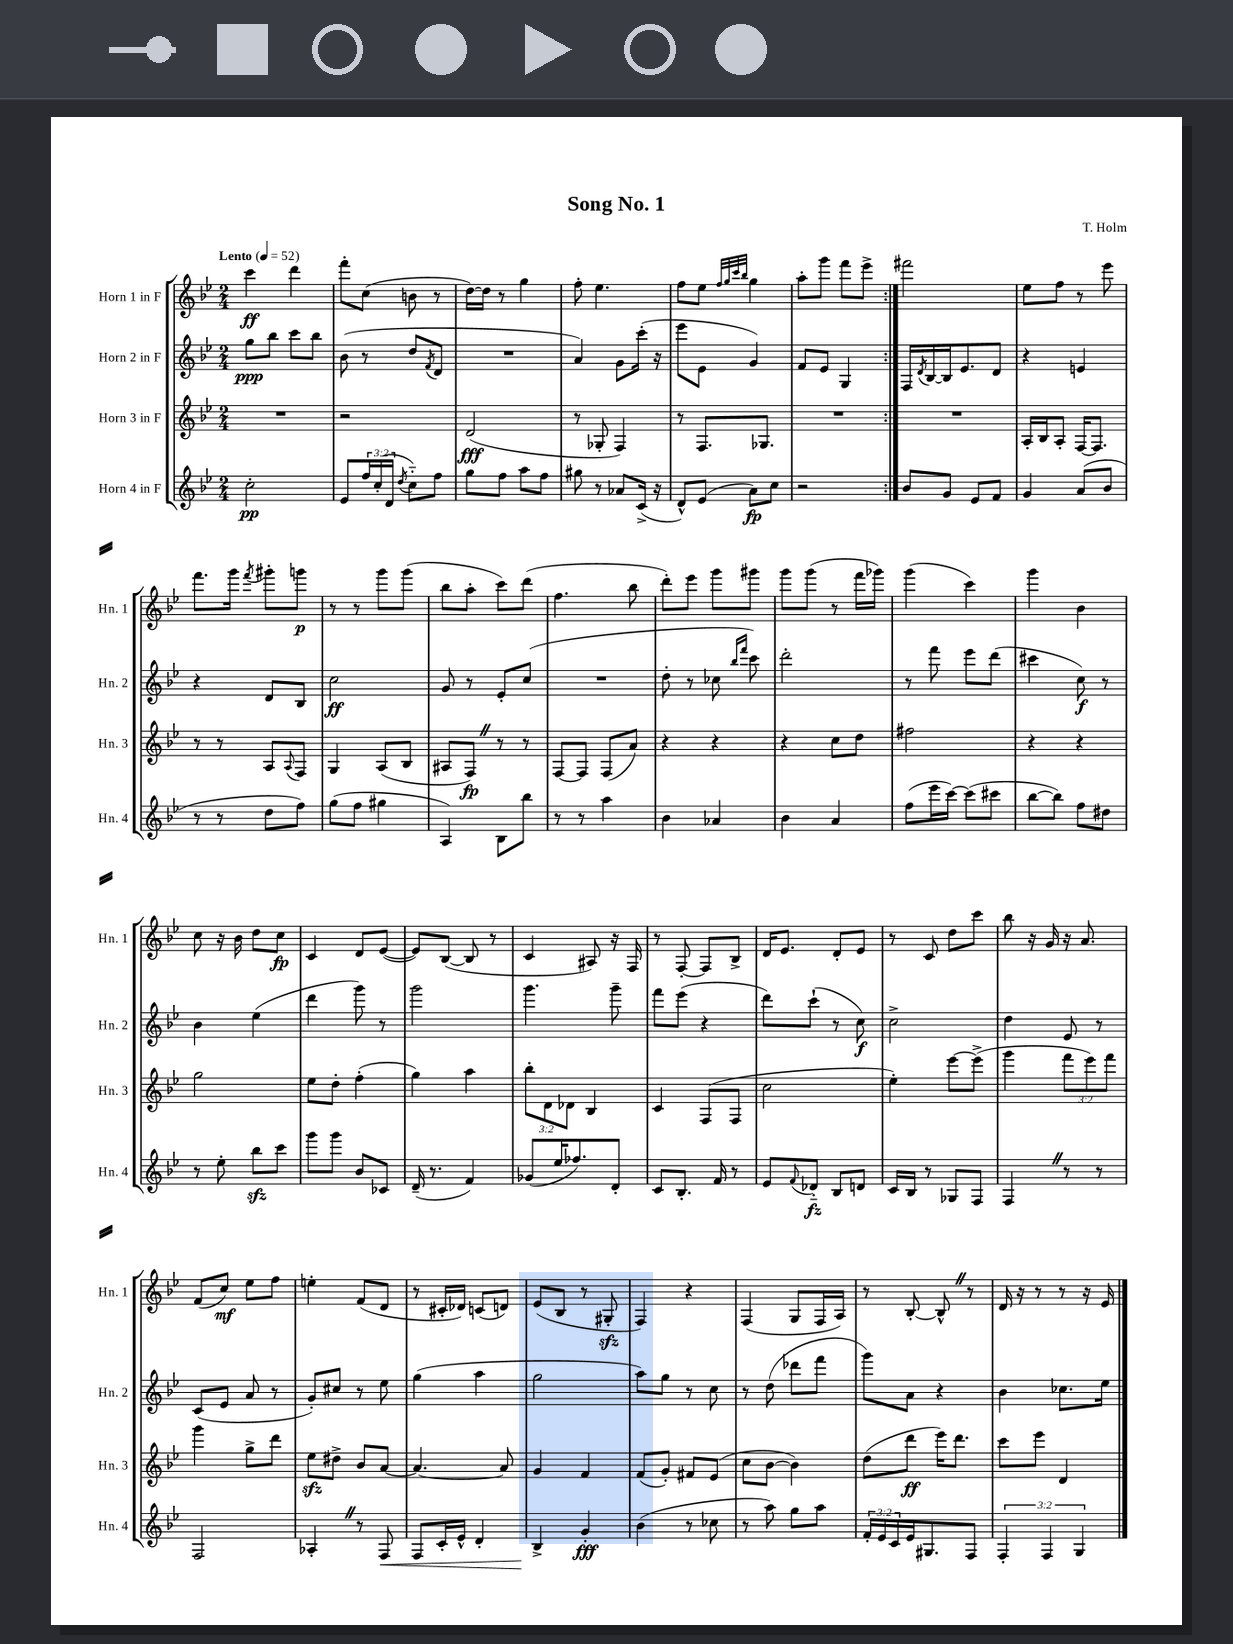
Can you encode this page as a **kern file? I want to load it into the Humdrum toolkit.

**kern	**dynam	**kern	**dynam	**kern	**dynam	**kern	**dynam
*part4	*part4	*part3	*part3	*part2	*part2	*part1	*part1
*staff4	*staff4	*staff3	*staff3	*staff2	*staff2	*staff1	*staff1
*I"Horn 4 in F	*	*I"Horn 3 in F	*	*I"Horn 2 in F	*	*I"Horn 1 in F	*
*I'Hn. 4	*	*I'Hn. 3	*	*I'Hn. 2	*	*I'Hn. 1	*
*clefG2	*	*clefG2	*	*clefG2	*	*clefG2	*
*k[b-e-]	*	*k[b-e-]	*	*k[b-e-]	*	*k[b-e-]	*
*M2/4	*	*M2/4	*	*M2/4	*	*M2/4	*
*MM52	*	*MM52	*	*MM52	*	*MM52	*
=1	=1	=1	=1	=1	=1	=1	=1
!	!	!	!	!	!	!LO:TX:a:B:t=Lento	!
2cc'\	pp	2r	.	8gg\L	ppp	4ccc\	ff
.	.	.	.	8bb-\J	.	.	.
.	.	.	.	8ccc\L	.	4ddd\	.
.	.	.	.	8bb-\J	.	.	.
=2	=2	=2	=2	=2	=2	=2	=2
8e-/L	.	2r	.	(8b-\	.	8fff'\L	.
24ff/L	.	.	.	8r	.	(8cc\J	.
(24cc'/	.	.	.	.	.	.	.
24d/JJ	.	.	.	.	.	.	.
8qdd/	.	.	.	.	.	.	.
8cc\L)	.	.	.	8dd/L	.	8bn\	.
.	.	.	.	8qf/	.	.	.
8ff\J	.	.	.	8d/J	.	8r	.
=3	=3	=3	=3	=3	=3	=3	=3
8gg\L	.	(2d/	fff	2r	.	[16dd\LL)	.
.	.	.	.	.	.	16dd\JJ]	.
8ff\J	.	.	.	.	.	8r	.
8aa\L	.	.	.	.	.	4gg\	.
8ff\J	.	.	.	.	.	.	.
=4	=4	=4	=4	=4	=4	=4	=4
8gg#X\	.	8r	.	4a/)	.	8ff'\	.
8r	.	8G-X'/	.	.	.	4.ee-\	.
8a-X/L	.	4F/)	.	8g\L	.	.	.
(16c^/Jk	.	.	.	(16ccc'\Jk	.	.	.
16r	.	.	.	16r	.	.	.
=5	=5	=5	=5	=5	=5	=5	=5
8d^^/L)	.	8r	.	8eee-\L	.	8ff\L	.
(8e-/J	.	8.F/L	.	8e-\J	.	8ee-\J	.
.	.	.	.	.	.	32qqff/LLL	.
.	.	.	.	.	.	32qqgg/	.
.	.	.	.	.	.	32qqccc/	.
.	.	.	.	.	.	32qqbb-/JJJ	.
8a\L)	fp	.	.	4g/)	.	4gg\	.
.	.	8.G-X/J	.	.	.	.	.
8cc\J	.	.	.	.	.	.	.
=6	=6	=6	=6	=6	=6	=6	=6
2r	.	2r	.	8f/L	.	8aa'\L	.
.	.	.	.	8e-/J	.	8ggg\J	.
.	.	.	.	4G/	.	8fff\L	.
.	.	.	.	.	.	8eee-^\J	.
=7:|!	=7:|!	=7:|!	=7:|!	=7:|!	=7:|!	=7:|!	=7:|!
8b-/L	.	2r	.	16F/LL	.	2fff#X\	.
.	.	.	.	8qd/	.	.	.
.	.	.	.	[16B-/	.	.	.
8g/J	.	.	.	16B-/J]	.	.	.
.	.	.	.	8.e-/	.	.	.
8e-/L	.	.	.	.	.	.	.
8f/J	.	.	.	8d/J	.	.	.
=8	=8	=8	=8	=8	=8	=8	=8
4g/	.	16A'/LL	.	4r	.	8ee-\L	.
.	.	16B-/J	.	.	.	.	.
.	.	8A'/J	.	.	.	8ff\J	.
(8a/L	.	[16F/KL	.	4en/	.	8r	.
.	.	8.F/J]	.	.	.	.	.
8b-/J	.	.	.	.	.	8eee-\	.
!!LO:LB:g=z
=9	=9	=9	=9	=9	=9	=9	=9
8r	.	8r	.	4r	.	8.fff\L	.
8r	.	8r	.	.	.	.	.
.	.	.	.	.	.	16ggg\Jk	.
.	.	.	.	.	.	8qfff/	.
8dd\L	.	8A/L	.	8d/L	.	8ggg#X'\L	.
.	.	8qqA/	.	.	.	.	.
8ff\J)	.	8F/J	.	8B-/J	.	8gggn\J	p
=10	=10	=10	=10	=10	=10	=10	=10
(8gg\L	.	4G/	.	2cc\	ff	8r	.
8ff\J	.	.	.	.	.	8r	.
4gg#X\	.	(8A/L	.	.	.	8ggg\L	.
.	.	8B-/J	.	.	.	(8ggg\J	.
=11	=11	=11	=11	=11	=11	=11	=11
4A/)	.	8A#X/L	.	8g/	.	8bb-\L	.
.	.	8FZ/J)	fp	8r	.	8aa'\J	.
8B-\L	.	8r	.	8e-'/L	.	8ccc\L)	.
8bb-\J	.	8r	.	(8cc/J	.	(8ddd\J	.
=12	=12	=12	=12	=12	=12	=12	=12
8r	.	[8F/L	.	2r	.	4.ff\	.
8r	.	8F/J]	.	.	.	.	.
4aa\	.	(8F/L	.	.	.	.	.
.	.	8a/J)	.	.	.	8bb-\	.
=13	=13	=13	=13	=13	=13	=13	=13
4b-\	.	4r	.	8dd'\	.	8ddd'\L)	.
.	.	.	.	8r	.	8eee-\J	.
4a-X/	.	4r	.	8cc-X\	.	8ggg\L	.
.	.	.	.	16qqbb-/LL	.	.	.
.	.	.	.	16qqfff/JJ	.	.	.
.	.	.	.	8ccc\)	.	8ggg#X\J	.
=14	=14	=14	=14	=14	=14	=14	=14
4b-\	.	4r	.	2ddd'\	.	8ggg\L	.
.	.	.	.	.	.	(8ggg\J	.
4a/	.	8cc\L	.	.	.	8r	.
.	.	8dd\J	.	.	.	16fff\LL	.
.	.	.	.	.	.	16ggg-X\JJ)	.
=15	=15	=15	=15	=15	=15	=15	=15
(8ff\L	.	2ff#X\	.	8r	.	(4ggg\	.
16eee-\L	.	.	.	8fff\	.	.	.
[16ccc\JJ)	.	.	.	.	.	.	.
(8ccc\L]	.	.	.	8eee-\L	.	4ccc\)	.
8ccc#X\J	.	.	.	(8ddd\J	.	.	.
=16	=16	=16	=16	=16	=16	=16	=16
[8bb-\L	.	4r	.	4ccc#X\	.	4ggg\	.
8bb-\J])	.	.	.	.	.	.	.
8ff\L	.	4r	.	8cc\)	f	4b-\	.
8dd#X\J	.	.	.	8r	.	.	.
!!LO:LB:g=z
=17	=17	=17	=17	=17	=17	=17	=17
8r	.	2gg\	.	4b-\	.	8cc\	.
8ee-'\	.	.	.	.	.	16r	.
.	.	.	.	.	.	16b-\	.
8bb-zz\L	.	.	.	(4ee-\	.	8dd\L	.
8ccc\J	.	.	.	.	.	8cc\J	fp
=18	=18	=18	=18	=18	=18	=18	=18
8ggg\L	.	8ee-\L	.	4ddd\	.	4c/	.
8ggg\J	.	8dd'\J	.	.	.	.	.
8b-/L	.	(4ff'\	.	8ggg\)	.	8d/L	.
8c-X/J	.	.	.	8r	.	([8e-/J	.
=19	=19	=19	=19	=19	=19	=19	=19
(16d~/	.	4gg\)	.	2ggg\	.	8e-/L])	.
8.r	.	.	.	.	.	.	.
.	.	.	.	.	.	([8B-/J	.
4f/)	.	4aa\	.	.	.	8B-/]	.
.	.	.	.	.	.	8r	.
=20	=20	=20	=20	=20	=20	=20	=20
(8g-X/L	.	12bb-'\L	.	4.ggg\	.	4c/	.
.	.	12d\	.	.	.	.	.
16ee-/K	.	.	.	.	.	.	.
.	.	12d-X\J	.	.	.	.	.
8.ff-X/)	.	.	.	.	.	.	.
.	.	4B-/	.	.	.	8A#X/)	.
8d'/J	.	.	.	8ggg~\	.	16r	.
.	.	.	.	.	.	16F/	.
=21	=21	=21	=21	=21	=21	=21	=21
8c/L	.	4c/	.	8fff\L	.	8r	.
8.B-'/J	.	.	.	(8eee-\J	.	[8F'/	.
.	.	(8F/L	.	4r	.	8F/L]	.
16f/	.	.	.	.	.	.	.
8r	.	8F/J	.	.	.	8B-^/J	.
=22	=22	=22	=22	=22	=22	=22	=22
8e-/L	.	2cc\	.	8ddd\L)	.	16d/KL	.
.	.	.	.	.	.	8.e-/J	.
8qqf/	.	.	.	.	.	.	.
8d-X/J	fz	.	.	(8ccc`\J	.	.	.
8B-/L	.	.	.	8r	.	8d'/L	.
8dn/J	.	.	.	8cc\)	f	8e-/J	.
=23	=23	=23	=23	=23	=23	=23	=23
16c/LL	.	4ee-'\)	.	2cc^\	.	8r	.
16B-/JJ	.	.	.	.	.	.	.
8r	.	.	.	.	.	8c/	.
8G-X/L	.	[8eee-\L	.	.	.	8dd\L	.
8F/J	.	(8eee-^\J]	.	.	.	8ccc\J	.
=24	=24	=24	=24	=24	=24	=24	=24
4FZ/	.	4ggg\	.	4dd\	.	8bb-\	.
.	.	.	.	.	.	16r	.
.	.	.	.	.	.	16g/	.
8r	.	12fff\L	.	8e-/	.	16r	.
.	.	.	.	.	.	8.a/	.
.	.	12eee-\)	.	.	.	.	.
8r	.	.	.	8r	.	.	.
.	.	12fff\J	.	.	.	.	.
!!LO:LB:g=z
=25	=25	=25	=25	=25	=25	=25	=25
2F/	.	4ggg\	.	(8c/L	.	(8f/L	.
.	.	.	.	8e-/J	.	8cc/J)	mf
.	.	8gg^\L	.	8a/	.	8ee-\L	.
.	.	8ddd\J	.	8r	.	8ff\J	.
=26	=26	=26	=26	=26	=26	=26	=26
4A-X'Z/	.	8ee-zz\L	.	8g'/L)	.	4een'\	.
.	.	8dd#X^\J	.	8cc#X/J	.	.	.
8r	.	8b-/L	.	8r	.	(8f/L	.
!	!LO:HP:b	!	!	!	!	!	!
8F/	<	[8a/J	.	8ee-\	.	8d/J	.
=27	=27	=27	=27	=27	=27	=27	=27
8F/L	.	4.a/_	.	(4gg\	.	8r	.
16c'/L	.	.	.	.	.	16c#X'/LL	.
16e-^^/JJ	.	.	.	.	.	16d-X/JJ)	.
4d'/	.	.	.	4aa\	.	(8cn/L	.
.	.	8a/]	.	.	.	8dn/J)	.
=28	=28	=28	=28	=28	=28	=28	=28
4B-^/	.	4g/	.	2gg\	.	(8e-/L	.
.	.	.	.	.	.	8B-/J	.
4g'/	[ fff	4f/	.	.	.	8r	.
.	.	.	.	.	.	8G#Xzz'/	.
=29	=29	=29	=29	=29	=29	=29	=29
(4b-\	.	(8f/L	.	8aa\L)	.	4F/)	.
.	.	8g'/J)	.	8gg\J	.	.	.
8r	.	8f#X/L	.	8r	.	4r	.
8cc-X\	.	(8e-/J	.	8cc\	.	.	.
=30	=30	=30	=30	=30	=30	=30	=30
8r	.	8cc\L	.	8r	.	(4F/	.
8aa\)	.	[8b-\J	.	(8dd\	.	.	.
8gg\L	.	4b-\])	.	8ddd-X\L	.	8G/L	.
8aa\J	.	.	.	8fff\J	.	16F/L	.
.	.	.	.	.	.	16A/JJ)	.
=31	=31	=31	=31	=31	=31	=31	=31
24f'/LL	.	(8dd\L	.	8ggg\L)	.	8r	.
24e-/	.	.	.	.	.	.	.
24c/	.	.	.	.	.	.	.
16e-/J	.	8ddd\J	ff	8a\J	.	[8B-'/	.
8.G#X/	.	.	.	.	.	.	.
.	.	16eee-\KL)	.	4r	.	8B-^^Z/]	.
.	.	8.ddd\J	.	.	.	.	.
8F/J	.	.	.	.	.	8r	.
=32	=32	=32	=32	=32	=32	=32	=32
6F'/	.	8ccc\L	.	4b-\	.	16d/	.
.	.	.	.	.	.	16r	.
.	.	8eee-\J	.	.	.	8r	.
6F/	.	.	.	.	.	.	.
.	.	4d/	.	8.cc-X\L	.	8r	.
6G/	.	.	.	.	.	.	.
.	.	.	.	.	.	16r	.
.	.	.	.	16ee-\Jk	.	16e-/	.
==	==	==	==	==	==	==	==
*-	*-	*-	*-	*-	*-	*-	*-
